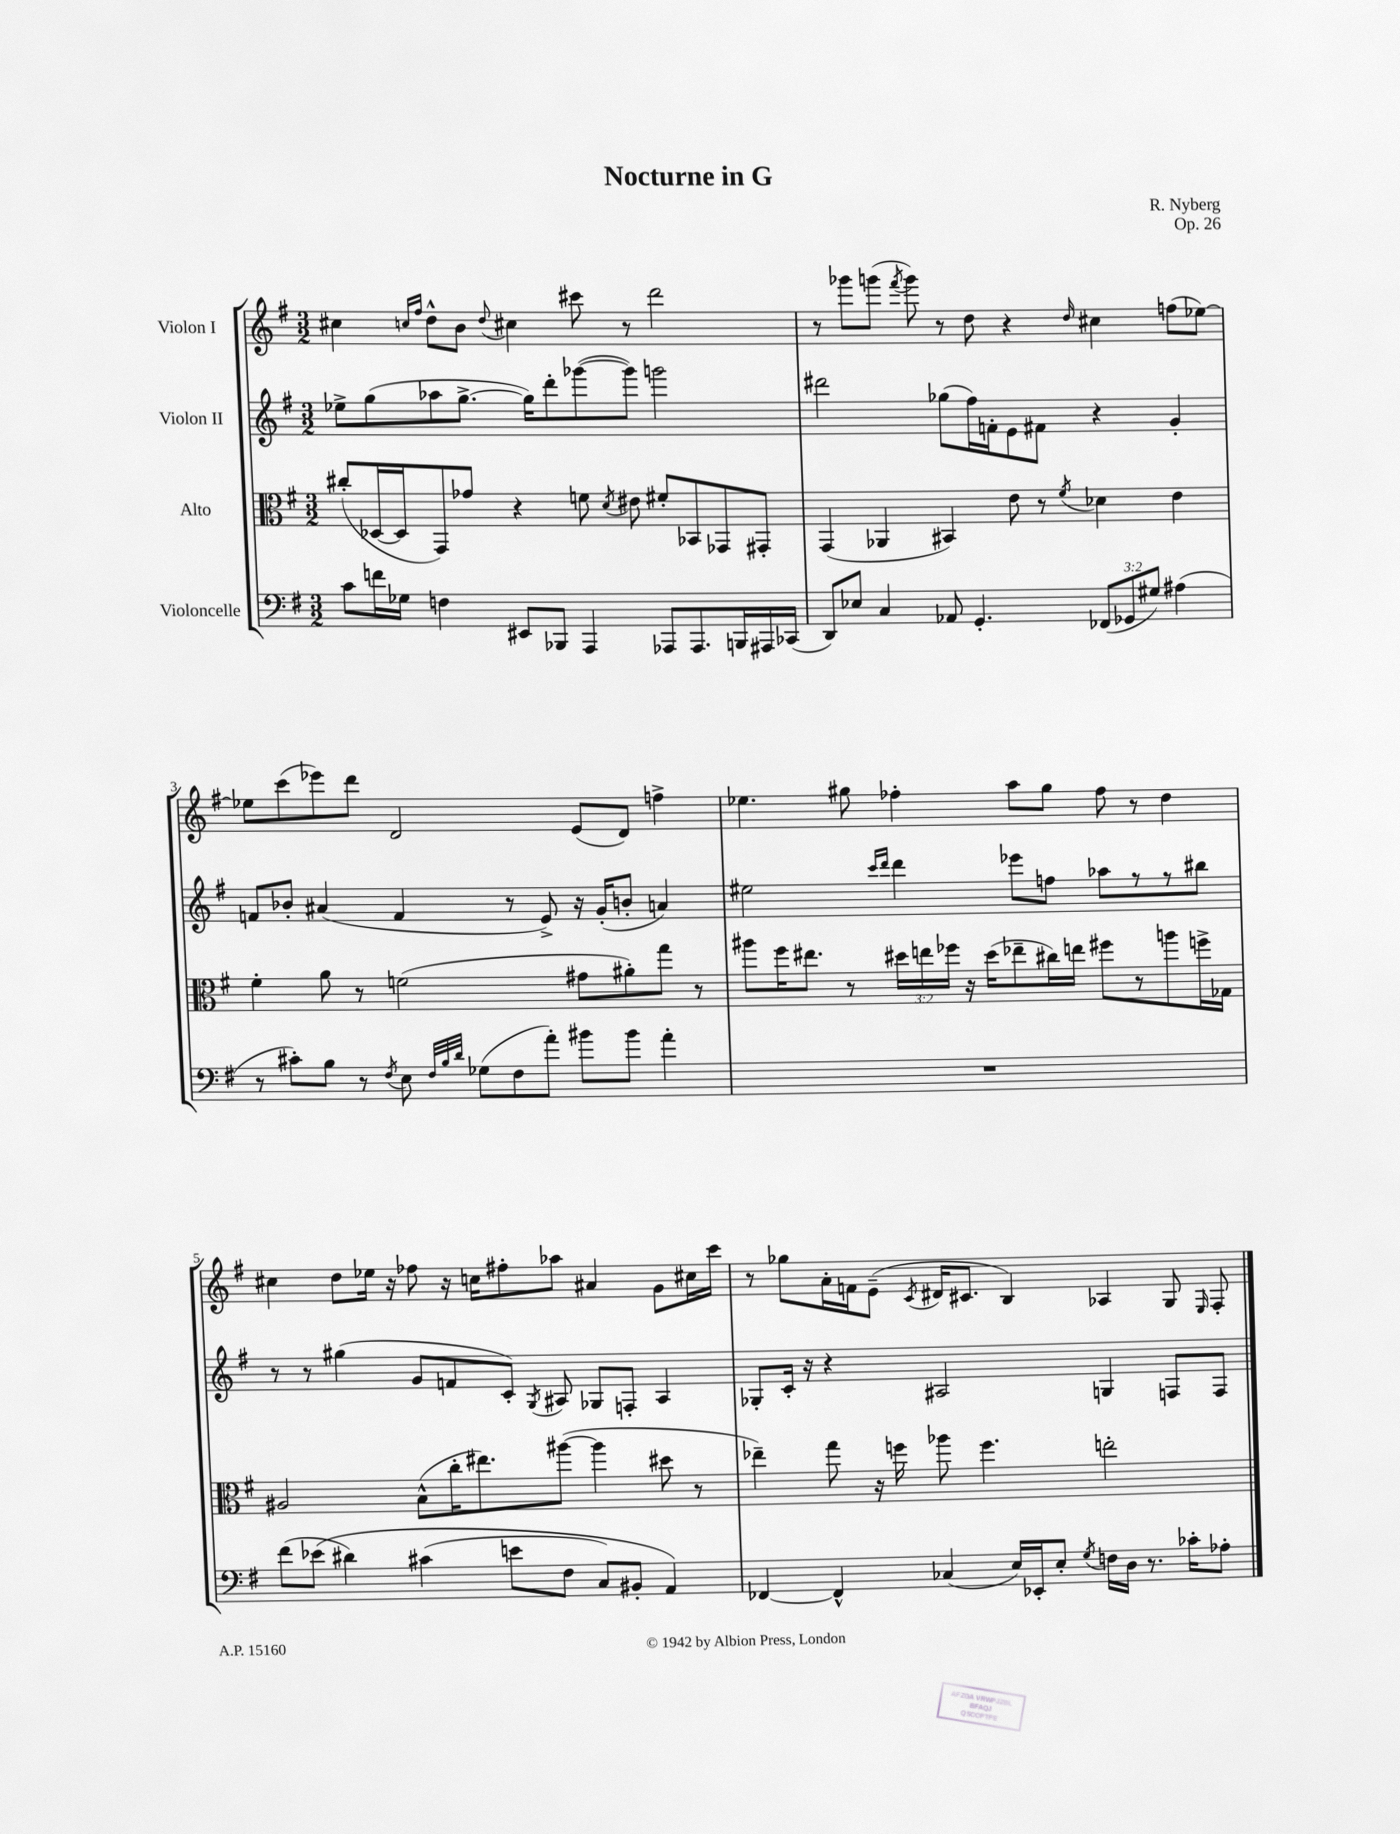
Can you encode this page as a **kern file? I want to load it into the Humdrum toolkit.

**kern	**kern	**kern	**kern
*part4	*part3	*part2	*part1
*staff4	*staff3	*staff2	*staff1
*I"Violoncelle	*I"Alto	*I"Violon II	*I"Violon I
*clefF4	*clefC3	*clefG2	*clefG2
*k[f#]	*k[f#]	*k[f#]	*k[f#]
*M3/2	*M3/2	*M3/2	*M3/2
=1	=1	=1	=1
8c\L	(8cc#X'/L	8ee-X^\L	4cc#X\
16fn\L	[16D-X/L	(8gg\	.
16G-X\JJ	16D-/J]	.	.
.	.	.	16qqccn/LL
.	.	.	16qqff#/JJ
4Fn\	8GG/)	8aa-X\	8dd^^\L
.	8g-X/J	[8.gg^\J	8b\J
.	.	.	8qqdd/
8EE#X/L	4r	.	4cc#X\
.	.	16gg\KL])	.
8BBB-X/J	.	8ddd'\	.
4AAA/	8fn\	([8ggg-X\	8ccc#X\
.	8qd/	.	.
.	8e#X\	8ggg-\J])	8r
8AAA-X/L	8f#X'/L	2gggn\	2ddd\
8.AAA-/	8BB-X/	.	.
.	8GG-X/	.	.
16BBBn/L	.	.	.
16AAA#X/	8GG#X'/J	.	.
(16CC-X/JJ	.	.	.
=2	=2	=2	=2
8DD/L)	(4GG/	2ddd#X\	8r
8E-X/J	.	.	8ggg-X\L
4C/	4AA-X/	.	(8gggn\J
.	.	.	8qfff#/
.	.	.	8ggg\)
8AA-X/	4BB#X/)	(8gg-X\L	8r
4.GG'/	.	16ff#\L)	8dd\
.	.	16fn'\J	.
.	8e\	8e\	4r
.	8r	8f#X\J	.
.	8qf#/	.	16qqdd/
(12FF-X/L	4d-X\	4r	4cc#X\
12GG-X/	.	.	.
12G#X/J)	.	.	.
(4A#X\	4e\	4g'/	(8ffn\L
.	.	.	[8ee-X\J)
!!LO:LB:g=z
=3	=3	=3	=3
8r	4f#'\	8fn/L	8ee-X\L]
8c#X'\L)	.	8b-X'/J	(8ccc\
8B\J	8a\	(4a#X/	8eee-X\)
8r	8r	.	8ddd\J
8qF#/	.	.	.
8E\	(2fn\	4f/	2d/
32qqF#/LLL	.	.	.
32qqB/	.	.	.
32qqd/JJJ	.	.	.
(8G-X\L	.	.	.
8F#\	.	8r	.
8a'\J)	.	8e^/)	.
8b#X\L	8g#X\L	16r	(8e/L
.	.	(16g'/KL	.
8b#\J	8a#X'\)	8bn'/J	8d/J)
4a'\	8gg\J	4an/)	4ffn^\
.	8r	.	.
=4	=4	=4	=4
1.r	8aa#X\L	2ee#X\	4.ee-X\
.	16ff#\K	.	.
.	8.ee#X\J	.	.
.	8r	.	8gg#X\
.	.	16qqccc/LL	.
.	.	16qqddd/JJ	.
.	24dd#X\LL	4ddd\	4ff-X'\
.	24een\	.	.
.	24ff-X\JJ	.	.
.	16r	.	.
.	(16dd#\KL	.	.
.	8ee-X~\	8eee-X\L	8aa\L
.	16cc#X\L)	8ffn\J	8gg#\J
.	16een\JJ	.	.
.	8ff#X\L	8aa-X\L	8ff-\
.	8r	8r	8r
.	8aan\	8r	4dd\
.	16ffn^\L	8bb#X\J	.
.	16G-X\JJ	.	.
!!LO:LB:g=z
=5	=5	=5	=5
(8f#\L	2A#X/	8r	4cc#X\
(8e-X\J	.	8r	.
4d#X\)	.	(4gg#X\	8dd\L
.	.	.	16ee-X\Jk
.	.	.	16r
(4c#X\	(8B^^\L	8g/L	8ff-X\
.	16cc'\K	8fn/	16r
.	8.ee#X\)	.	16ccn\KL
8en\L	.	8c'/J)	8ff#X'\
.	.	8qG/	.
8F#\J	([8aa#X\J	8A#X/	8aa-X\J
8C/L)	4aa#\]	8G-X/L	4a#X/
8BB#X'/J	.	8Fn'/J	.
4AA/)	8dd#X\	4A#/	8g\L
.	8r	.	16cc#X\L
.	.	.	16ccc\JJ
=6	=6	=6	=6
[4FF-X/	4ee-X~\)	8G-X'/L	8r
.	.	16c'/Jk	8gg-X\L
.	.	16r	.
4FF-^^/]	8gg\	4r	16a'\L
.	.	.	16fn\J
.	16r	.	(8e~\J
.	16ffn\	.	.
.	.	.	8qc/
(4C-X/	8aa-X\	2A#X/	16d#X/KL
.	.	.	8.c#X/J
.	4.ff\	.	.
16E/LL)	.	.	4B/)
16EE-X'/J	.	.	.
8E'/J	.	.	.
8qG/	.	.	.
16Fn\LL	2een'\	4Gn/	4A-X/
16D\JJ	.	.	.
8.r	.	.	.
.	.	8Fn/L	8G/
16c-X'\KL	.	.	.
.	.	.	16qqE/
8A-X'\J	.	8F/J	8F#'/
==	==	==	==
*-	*-	*-	*-
